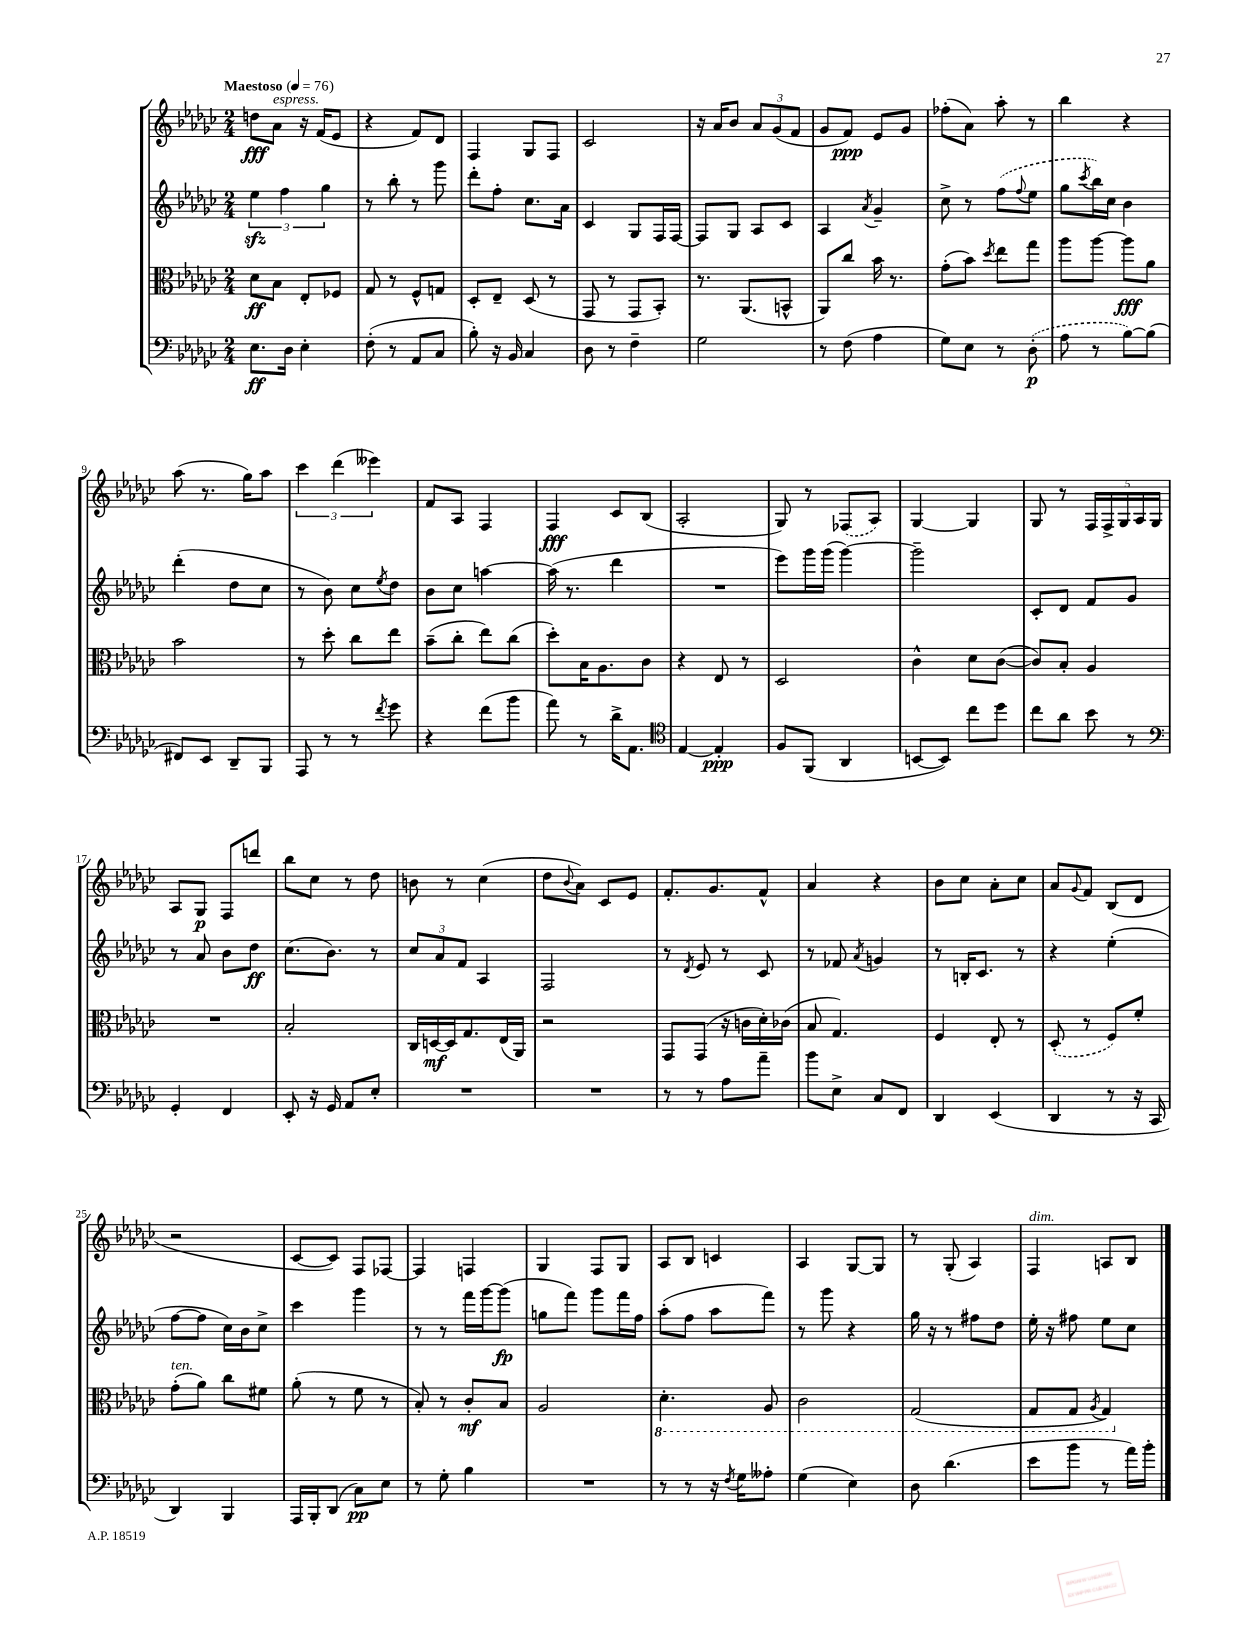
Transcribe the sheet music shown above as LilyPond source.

<<
\new StaffGroup <<
\new Staff = "s0" {
    \clef treble \key ges \major \numericTimeSignature \time 2/4 \tempo "Maestoso" 4 = 76
    d''8\fff aes'8^\markup { \italic "espress." } r16 f'16( ees'8 |
    r4 f'8) des'8 |
    f4 ges8 f8 |
    ces'2 |
    r16 aes'16 bes'8 \tuplet 3/2 { aes'8 ges'8( f'8 } |
    ges'8 f'8\ppp) ees'8 ges'8 |
    fes''8-.( aes'8) aes''8-. r8 |
    bes''4 r4 |
    aes''8( r8. ges''16) aes''8 |
    \tuplet 3/2 { ces'''4 des'''4( eeses'''4) } |
    f'8 aes8 f4 |
    f4\fff ces'8 bes8( |
    aes2-. |
    ges8) r8 \once \slurDashed fes8( aes8) |
    ges4~ ges4 |
    ges8 r8 \tuplet 5/4 { f16 f16-> ges16 aes16 ges16 } |
    aes8 ges8\p f8 d'''8 |
    bes''8 ces''8 r8 des''8 |
    b'8 r8 ces''4( |
    des''8 \appoggiatura { bes'8 } aes'8) ces'8 ees'8 |
    f'8.-. ges'8. f'8-^ |
    aes'4 r4 |
    bes'8 ces''8 aes'8-. ces''8 |
    aes'8 \appoggiatura { ges'8 } f'8 bes8( des'8 |
    r2 |
    ces'8~ ces'8) f8 fes8~ |
    fes4 f4 |
    ges4 f8 ges8 |
    aes8 bes8 c'4 |
    aes4 ges8~ ges8 |
    r8 ges8-.( aes4) |
    f4^\markup { \italic "dim." } a8 bes8 \bar "|." |
}
\new Staff = "s1" {
    \clef treble \key ges \major \numericTimeSignature \time 2/4
    \tuplet 3/2 { ees''4\sfz f''4 ges''4 } |
    r8 bes''8-. r8 ges'''8 |
    des'''8-. f''8-. ces''8. aes'16 |
    ces'4 ges8 f16 f16~ |
    f8 ges8 aes8 ces'8 |
    aes4 \acciaccatura { aes'8 } ges'4-- |
    ces''8-> r8 \once \slurDashed f''8( \appoggiatura { f''8 } ees''8 |
    ges''8 \acciaccatura { ces'''8 } bes''16) ces''16 bes'4 |
    des'''4-.( des''8 ces''8 |
    r8 bes'8) ces''8 \acciaccatura { ees''8 } des''8 |
    bes'8 ces''8 a''4~ |
    a''16( r8. des'''4 |
    R2 |
    ees'''8) ges'''16 ges'''16( ges'''4~) |
    ges'''2-- |
    ces'8-. des'8 f'8 ges'8 |
    r8 aes'8 bes'8 des''8\ff |
    ces''8.( bes'8.) r8 |
    \tuplet 3/2 { ces''8 aes'8 f'8 } aes4 |
    f2 |
    r8 \acciaccatura { des'8 } ees'8 r8 ces'8 |
    r8 fes'8 \acciaccatura { aes'8 } g'4 |
    r8 b16-. ces'8. r8 |
    r4 ees''4-.( |
    f''8~ f''8 ces''16) bes'16 ces''8-> |
    ces'''4 ges'''4 |
    r8 r8 f'''16 ges'''16~ ges'''8\fp( |
    g''8 f'''8) ges'''8 f'''16 f''16 |
    aes''8-.( f''8 aes''8 f'''8) |
    r8 ges'''8 r4 |
    ges''16 r16 r8 fis''8 des''8 |
    ees''16-. r16 fis''8 ees''8 ces''8 \bar "|." |
}
\new Staff = "s2" {
    \clef alto \key ges \major \numericTimeSignature \time 2/4
    des'8\ff bes8 ees8-. fes8 |
    ges8 r8 f8-^ g8 |
    des8-. ees8-- des8( r8 |
    ges,8 r8 ges,8 bes,8-.) |
    r8. aes,8.( b,8-^ |
    aes,8) ces''8 bes'16 r8. |
    ges'8-.( bes'8) \acciaccatura { des''8 } ees''8 ges''8 |
    aes''8 aes''8~ aes''8\fff aes'8 |
    bes'2 |
    r8 des''8-. ces''8 ees''8 |
    bes'8--( ces''8-. ees''8) ces''8( |
    des''8-.) bes16 aes8. ces'8 |
    r4 ees8 r8 |
    des2 |
    ces'4-^ des'8 ces'8~( |
    ces'8) bes8-. aes4 |
    R2 |
    bes2-. |
    ces16 d16~\mf d16 ges8. ees16( aes,16) |
    r2 |
    ges,8 ges,8( r16 c'16 des'16-.) ces'16( |
    bes8 ges4.) |
    f4 ees8-. r8 |
    \once \slurDashed des8-.( r8 f8) f'8-. |
    ges'8-.^\markup { \italic "ten." }( aes'8) ces''8 fis'8 |
    aes'8-.( r8 f'8 r8 |
    bes8-.) r8 ces'8-.\mf bes8 |
    aes2 |
    \ottava #-1 des4.-. aes,8 |
    ces2 |
    ges,2( |
    ges,8 ges,8 \acciaccatura { aes,8 } ges,4) \ottava #0 \bar "|." |
}
\new Staff = "s3" {
    \clef bass \key ges \major \numericTimeSignature \time 2/4
    ees8.\ff des16 ees4-. |
    f8-.( r8 aes,8 ces8 |
    bes8-.) r16 bes,16 ces4 |
    des8 r8 f4-- |
    ges2 |
    r8 f8( aes4 |
    ges8) ees8 r8 \once \slurDashed des8-.\p( |
    aes8 r8 bes8~) bes8( |
    fis,8) ees,8 des,8-- bes,,8 |
    aes,,8 r8 r8 \acciaccatura { f'8 } ges'8 |
    r4 f'8( bes'8 |
    aes'8) r8 des'16-> aes,8. |
    \clef tenor ees4~ ees4-.\ppp |
    f8 f,8( aes,4 |
    b,8~ b,8) ces''8 des''8 |
    ces''8 aes'8 bes'8 r8 |
    \clef bass ges,4-. f,4 |
    ees,8-. r16 ges,16 aes,8 ees8-. |
    R2 |
    R2 |
    r8 r8 aes8 aes'8-- |
    bes'8 ees8-> ces8 f,8 |
    des,4 ees,4( |
    des,4 r8 r16 ces,16 |
    des,4) bes,,4 |
    aes,,16 bes,,16-. des,8( ces8\pp) ees8 |
    r8 ges8-. bes4 |
    R2 |
    r8 r8 r16 \acciaccatura { f8 } ges16 aeses8-. |
    ges4( ees4) |
    des8 des'4.( |
    ees'8 bes'8 r8 aes'16) bes'16-. \bar "|." |
}
>>
>>
